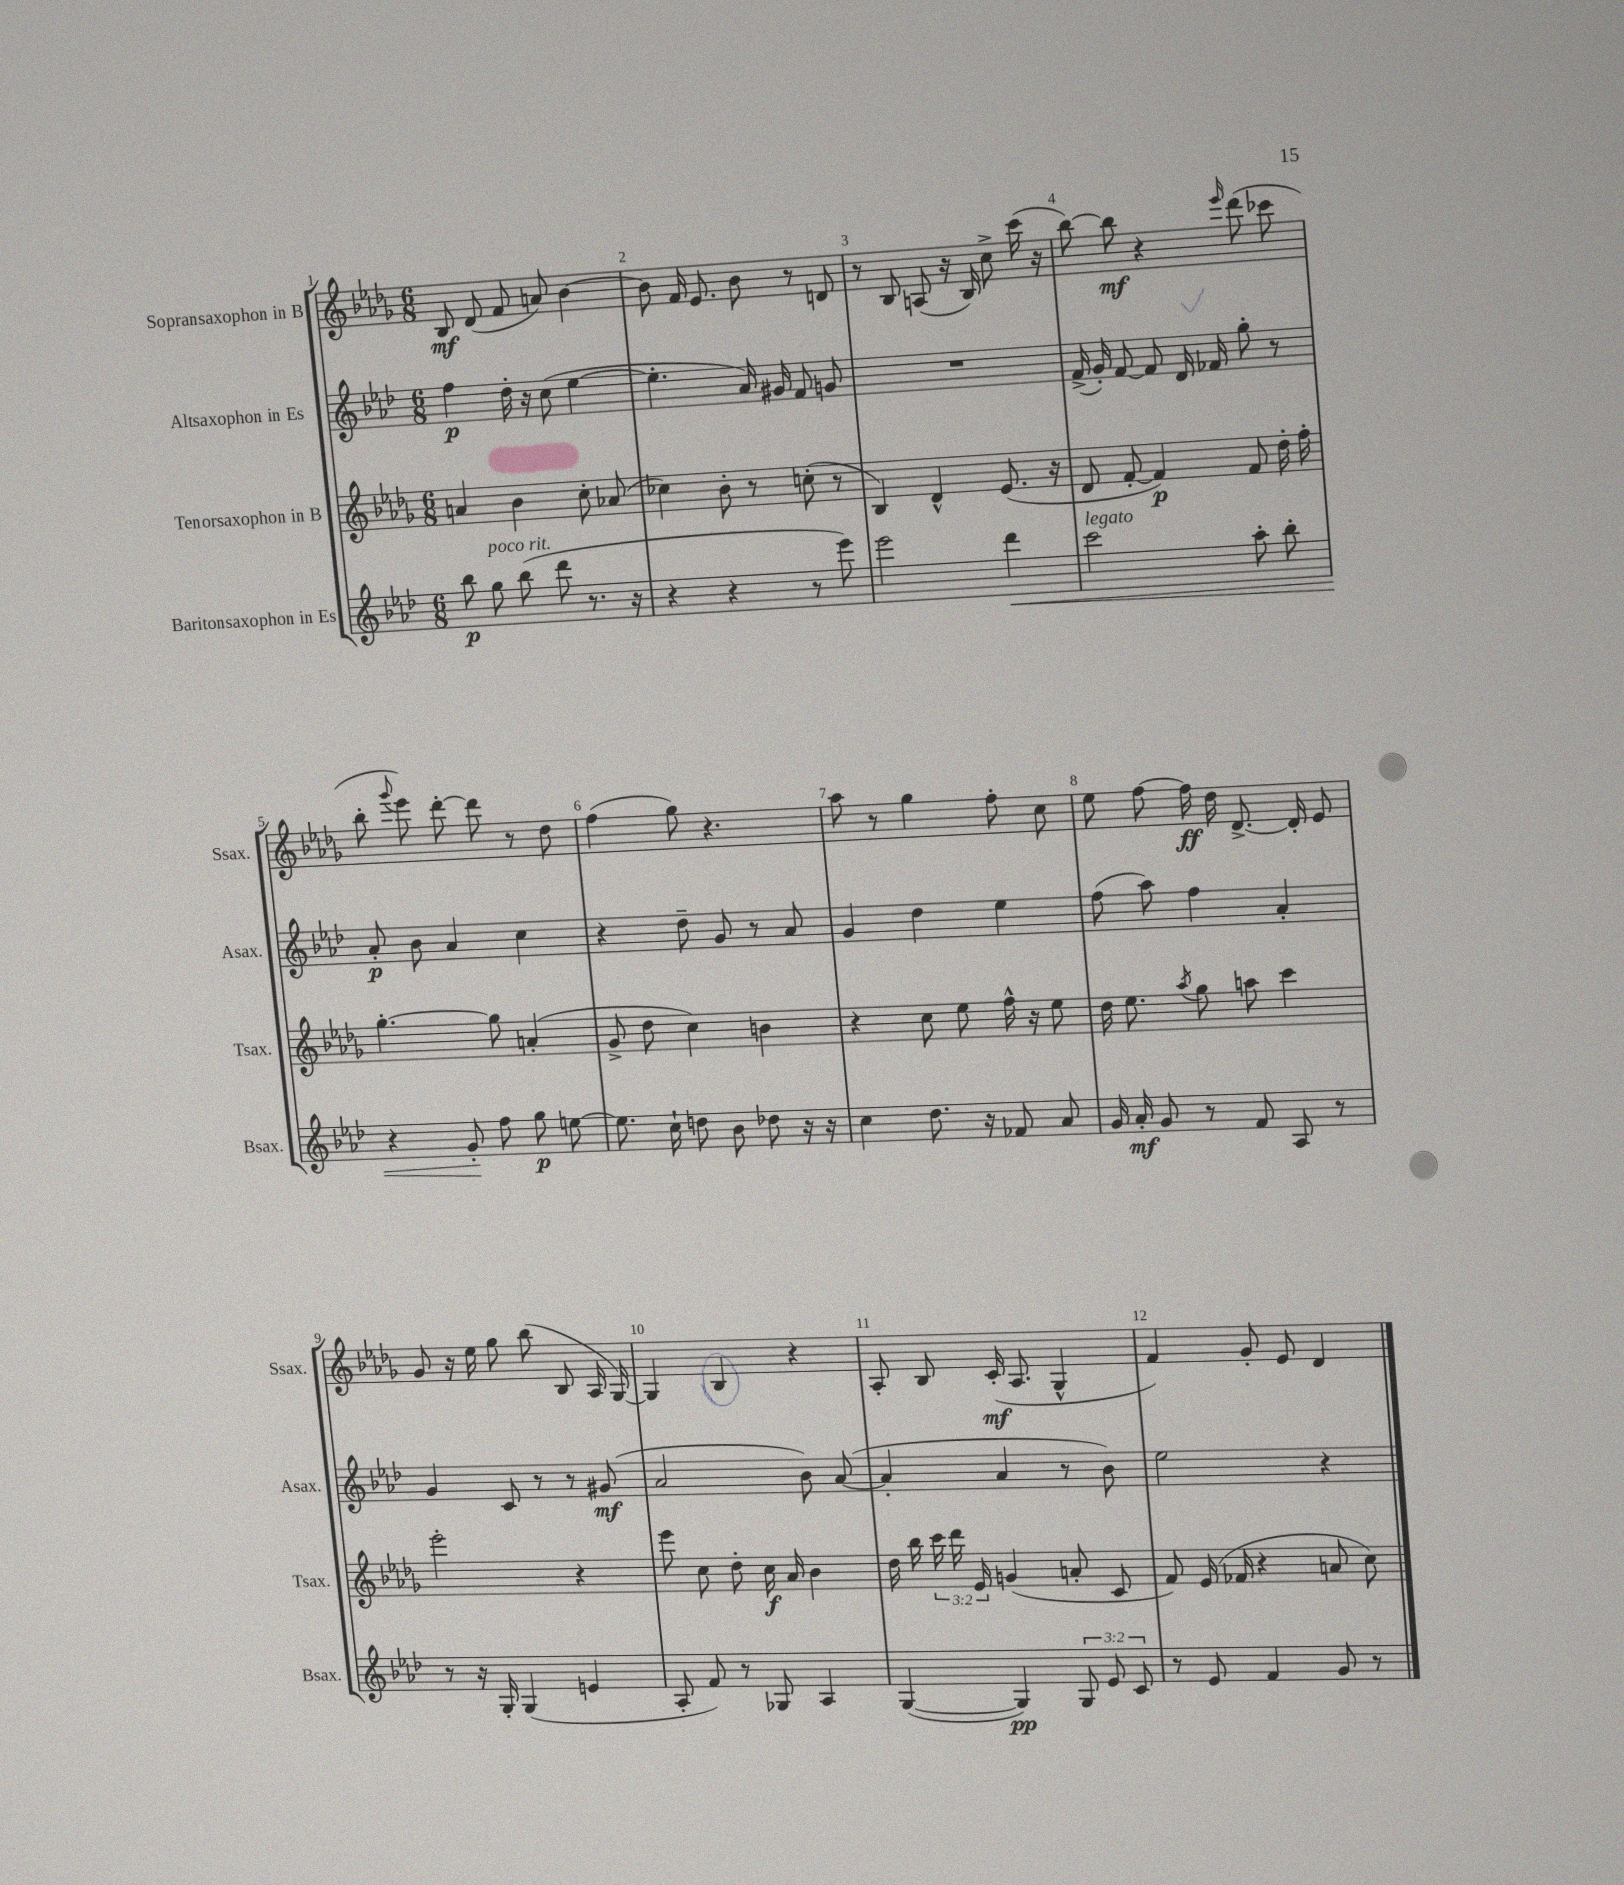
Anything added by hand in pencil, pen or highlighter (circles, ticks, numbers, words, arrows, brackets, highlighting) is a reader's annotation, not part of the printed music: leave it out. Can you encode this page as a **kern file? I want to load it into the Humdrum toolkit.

**kern	**dynam	**kern	**dynam	**kern	**dynam	**kern	**dynam
*part4	*part4	*part3	*part3	*part2	*part2	*part1	*part1
*staff4	*staff4	*staff3	*staff3	*staff2	*staff2	*staff1	*staff1
*I"Baritonsaxophon in Es	*	*I"Tenorsaxophon in B	*	*I"Altsaxophon in Es	*	*I"Sopransaxophon in B	*
*I'Bsax.	*	*I'Tsax.	*	*I'Asax.	*	*I'Ssax.	*
*clefG2	*	*clefG2	*	*clefG2	*	*clefG2	*
*k[b-e-a-d-]	*	*k[b-e-a-d-g-]	*	*k[b-e-a-d-]	*	*k[b-e-a-d-g-]	*
*M6/8	*	*M6/8	*	*M6/8	*	*M6/8	*
=1	=1	=1	=1	=1	=1	=1	=1
8bb-\	p	4an/	.	4ff\	p	8B-/	mf
!LO:TX:a:i:t=poco rit.	!	!	!	!	!	!	!
8gg\	.	.	.	.	.	(8d-/	.
(8bb-\	.	4b-\	.	16dd-'\	.	8f/	.
.	.	.	.	16r	.	.	.
8ddd-\	.	.	.	(8cc\	.	8an/)	.
8.r	.	8cc'\	.	[4ee-\	.	[4b-\	.
.	.	(8a-X/	.	.	.	.	.
16r	.	.	.	.	.	.	.
=2	=2	=2	=2	=2	=2	=2	=2
4r	.	4cc-X\)	.	4.ee-'\]	.	8b-\]	.
.	.	.	.	.	.	16f/	.
.	.	.	.	.	.	8.e-/	.
4r	.	8b-'\	.	.	.	.	.
.	.	8r	.	16a-/)	.	8b-\	.
.	.	.	.	16g#X/	.	.	.
8r	.	(8ccn'\	.	8f/	.	8r	.
8eee-\)	.	8r	.	8gn/	.	8dn/	.
=3	=3	=3	=3	=3	=3	=3	=3
2eee-\	.	4B-/)	.	2.r	.	8r	.
.	.	.	.	.	.	8B-/	.
.	.	4d-^^/	.	.	.	(8An/	.
.	.	.	.	.	.	16r	.
.	.	.	.	.	.	16B-/)	.
!	!LO:HP:b	!	!	!	!	!	!
4ddd-\	<	(8.e-/	.	.	.	8cc^\	.
.	.	.	.	.	.	(16ccc\	.
.	.	16r	.	.	.	16r	.
=4	=4	=4	=4	=4	=4	=4	=4
!LO:TX:a:i:t=legato	!	!	!	!	!	!	!
2ccc\	.	8d-/	.	(16f^/	.	[8bb-\)	.
.	.	.	.	16g'/)	.	.	.
.	.	[8f'/	.	[8f/	.	8bb-\]	mf
.	.	4f/])	p	8f/]	.	4r	.
.	.	.	.	16d-/	.	.	.
.	.	.	.	16f-X/	.	.	.
.	.	.	.	.	.	16qqeee-/	.
8aa-'\	.	8f/	.	8gg'\	.	(8ddd-\	.
8bb-'\	.	16dd-'\	.	8r	.	8ccc-X\	.
.	.	16ff'\	.	.	.	.	.
!!LO:LB:g=z
=5	=5	=5	=5	=5	=5	=5	=5
4r	.	[4.gg-'\	.	8a-'/	p	8bb-'\	.
.	.	.	.	.	.	8qqggg-/	.
.	.	.	.	8b-\	.	8eee-\)	.
8g'/	.	.	.	4a-/	.	[8ddd-'\	.
8ff\	[	8gg-\]	.	.	.	8ddd-\]	.
8gg\	p	(4an'/	.	4cc\	.	8r	.
[8een\	.	.	.	.	.	8dd-\	.
=6	=6	=6	=6	=6	=6	=6	=6
8.ee\]	.	8g-^/	.	4r	.	(4ff\	.
.	.	8dd-\	.	.	.	.	.
16cc`\	.	.	.	.	.	.	.
8ddn\	.	4cc\)	.	8dd-~\	.	8gg-\)	.
8b-\	.	.	.	8g/	.	4.r	.
8dd-X\	.	4bn\	.	8r	.	.	.
16r	.	.	.	8a-/	.	.	.
16r	.	.	.	.	.	.	.
=7	=7	=7	=7	=7	=7	=7	=7
4cc\	.	4r	.	4g/	.	8aa-\	.
.	.	.	.	.	.	8r	.
8.dd-\	.	8cc\	.	4dd-\	.	4gg-\	.
.	.	8ee-\	.	.	.	.	.
16r	.	.	.	.	.	.	.
8f-X/	.	16ff^^\	.	4ee-\	.	8ff'\	.
.	.	16r	.	.	.	.	.
8a-/	.	8ee-\	.	.	.	8cc\	.
=8	=8	=8	=8	=8	=8	=8	=8
16g/	.	16dd-\	.	(8ff\	.	8ee-\	.
16a-'/	mf	8.ee-\	.	.	.	.	.
8g/	.	.	.	8aa-\)	.	[8ff\	.
.	.	8qaa-/	.	.	.	.	.
8r	.	8gg-\	.	4ff\	.	16ff\]	ff
.	.	.	.	.	.	16dd-\	.
8f/	.	8aan\	.	.	.	[8.d-^/	.
8A-/	.	4ccc\	.	4a-'/	.	.	.
.	.	.	.	.	.	16d-'/]	.
8r	.	.	.	.	.	8e-/	.
!!LO:LB:g=z
=9	=9	=9	=9	=9	=9	=9	=9
8r	.	2eee-'\	.	4g/	.	8g-/	.
16r	.	.	.	.	.	16r	.
16G'/	.	.	.	.	.	16ee-\	.
(4G/	.	.	.	8c/	.	8gg-\	.
.	.	.	.	8r	.	(8bb-\	.
4en/	.	4r	.	8r	.	8B-/	.
.	.	.	.	(8g#X/	mf	16A-/	.
.	.	.	.	.	.	[16G-/)	.
=10	=10	=10	=10	=10	=10	=10	=10
8A-'/	.	8eee-\	.	2a-/	.	4G-/]	.
8f/)	.	8cc\	.	.	.	.	.
8r	.	8dd-'\	.	.	.	4B-/	.
8G-X/	.	16cc\	f	.	.	.	.
.	.	16a-/	.	.	.	.	.
4A-/	.	4b-\	.	8b-\)	.	4r	.
.	.	.	.	([8a-/	.	.	.
=11	=11	=11	=11	=11	=11	=11	=11
([4G/	.	16dd-\	.	4a-'/]	.	8A-'/	.
.	.	16bb-\	.	.	.	.	.
.	.	24ccc\	.	.	.	8B-/	.
.	.	24ddd-\	.	.	.	.	.
.	.	24e-/	.	.	.	.	.
4G/])	pp	(4gn/	.	4a-/	.	(16c'/	mf
.	.	.	.	.	.	8.A-/	.
12G/	.	8an'/	.	8r	.	4G-^^/	.
12e-/	.	.	.	.	.	.	.
.	.	8c/	.	8b-\)	.	.	.
12c/	.	.	.	.	.	.	.
=12	=12	=12	=12	=12	=12	=12	=12
8r	.	8f/)	.	2ee-\	.	4f/)	.
8e-/	.	(16e-/	.	.	.	.	.
.	.	16f-X/	.	.	.	.	.
4f/	.	4r	.	.	.	8g-'/	.
.	.	.	.	.	.	8e-/	.
8g/	.	8an/	.	4r	.	4d-/	.
8r	.	8cc\)	.	.	.	.	.
==	==	==	==	==	==	==	==
*-	*-	*-	*-	*-	*-	*-	*-
